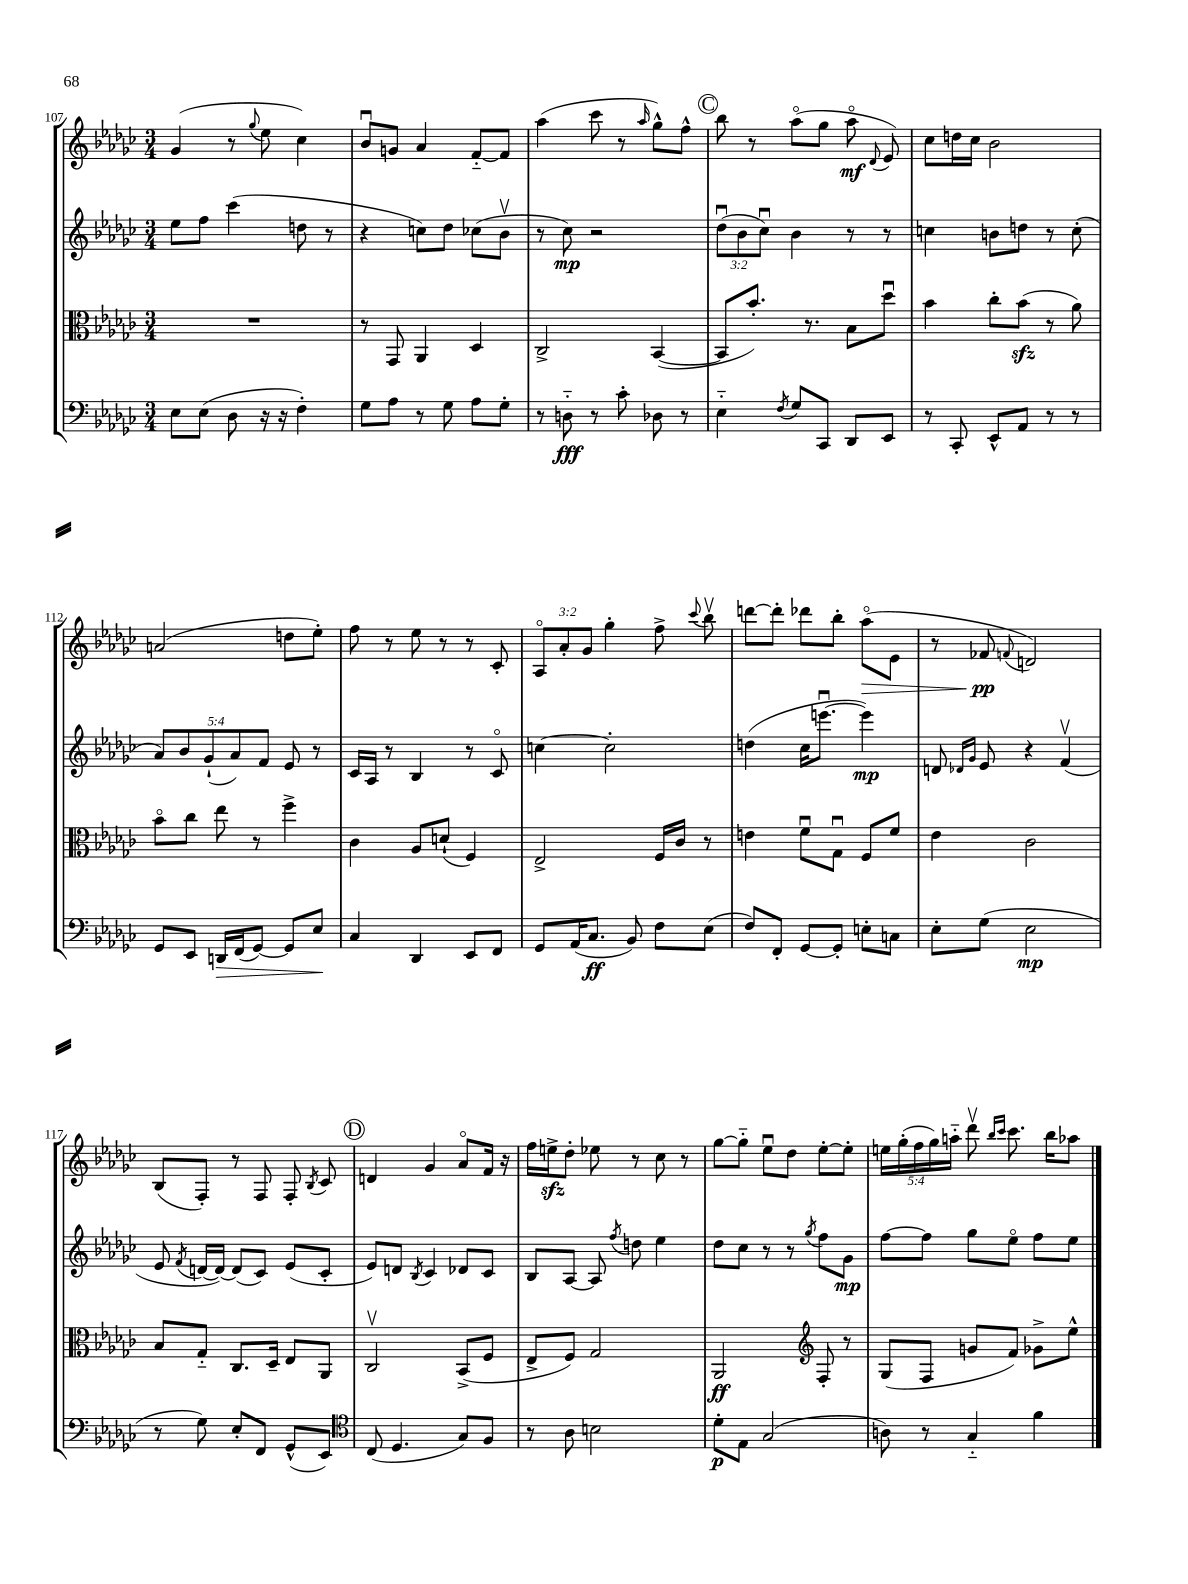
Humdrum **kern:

**kern	**dynam	**kern	**dynam	**kern	**dynam	**kern	**dynam
*part4	*part4	*part3	*part3	*part2	*part2	*part1	*part1
*staff4	*staff4	*staff3	*staff3	*staff2	*staff2	*staff1	*staff1
*clefF4	*	*clefC3	*	*clefG2	*	*clefG2	*
*k[b-e-a-d-g-c-]	*	*k[b-e-a-d-g-c-]	*	*k[b-e-a-d-g-c-]	*	*k[b-e-a-d-g-c-]	*
*M3/4	*	*M3/4	*	*M3/4	*	*M3/4	*
=107	=107	=107	=107	=107	=107	=107	=107
8E-\L	.	2.r	.	8ee-\L	.	(4g-/	.
(8E-\J	.	.	.	8ff\J	.	.	.
8D-\	.	.	.	(4ccc-\	.	8r	.
.	.	.	.	.	.	8qqgg-/	.
16r	.	.	.	.	.	8ee-\	.
16r	.	.	.	.	.	.	.
4F'\)	.	.	.	8ddn\	.	4cc-\)	.
.	.	.	.	8r	.	.	.
=108	=108	=108	=108	=108	=108	=108	=108
8G-\L	.	8r	.	4r	.	8b-u/L	.
8A-\J	.	8GG-/	.	.	.	8gn/J	.
8r	.	4AA-/	.	8ccn\L)	.	4a-/	.
8G-\	.	.	.	8dd-\J	.	.	.
8A-\L	.	4D-/	.	(8cc-X\L	.	[8f/L	.
8G-'\J	.	.	.	8b-v\J	.	8f/J]	.
=109	=109	=109	=109	=109	=109	=109	=109
8r	.	2C-^/	.	8r	.	(4aa-\	.
8Dn\	fff	.	.	8cc-\)	mp	.	.
8r	.	.	.	2r	.	8ccc-\	.
8c-'\	.	.	.	.	.	8r	.
.	.	.	.	.	.	16qqaa-/	.
8D-X\	.	([4BB-/	.	.	.	8gg-^^\L)	.
8r	.	.	.	.	.	8ff^^\J	.
!!LO:REH:place=s1:t=C
=110	=110	=110	=110	=110	=110	=110	=110
4E-\	.	8BB-/L]	.	(12dd-u\L	.	8bb-\	.
.	.	.	.	12b-\	.	.	.
.	.	8.b-'/J)	.	.	.	8r	.
.	.	.	.	12cc-u\J)	.	.	.
8qF/	.	.	.	.	.	.	.
8G-/L	.	.	.	4b-\	.	(8aa-\L	.
.	.	8.r	.	.	.	.	.
8CC-/J	.	.	.	.	.	8gg-\J	.
8DD-/L	.	8B-\L	.	8r	.	8aa-\	mf
.	.	.	.	.	.	8qqd-/	.
8EE-/J	.	8dd-u\J	.	8r	.	8e-/)	.
=111	=111	=111	=111	=111	=111	=111	=111
8r	.	4b-\	.	4ccn\	.	8cc-\L	.
8CC-'/	.	.	.	.	.	16ddn\L	.
.	.	.	.	.	.	16cc-\JJ	.
8EE-^^/L	.	8cc-'\L	.	8bn\L	.	2b-\	.
8AA-/J	.	(8b-zz\J	.	8ddn\J	.	.	.
8r	.	8r	.	8r	.	.	.
8r	.	8a-\)	.	(8cc'\	.	.	.
!!LO:LB:g=z
=112	=112	=112	=112	=112	=112	=112	=112
8GG-/L	.	8b-\L	.	10a-/L)	.	(2an/	.
.	.	.	.	10b-/	.	.	.
8EE-/J	.	8cc-\J	.	.	.	.	.
.	.	.	.	(10g-`/	.	.	.
!	!LO:HP:b	!	!	!	!	!	!
16DDn/LL	>	8ee-\	.	.	.	.	.
.	.	.	.	10a-/)	.	.	.
(16FF/J	.	.	.	.	.	.	.
[8GG-/J)	.	8r	.	.	.	.	.
.	.	.	.	10f/J	.	.	.
8GG-/L]	.	4ff^\	.	8e-/	.	8ddn\L	.
8E-/J	.	.	.	8r	.	8ee-'\J)	.
.	]	.	.	.	.	.	.
=113	=113	=113	=113	=113	=113	=113	=113
4C-/	.	4c-\	.	16c-/LL	.	8ff\	.
.	.	.	.	16A-/JJ	.	.	.
.	.	.	.	8r	.	8r	.
4DD-/	.	8A-/L	.	4B-/	.	8ee-\	.
.	.	(8dn`/J	.	.	.	8r	.
8EE-/L	.	4F/)	.	8r	.	8r	.
8FF/J	.	.	.	8c-/	.	8c-'/	.
=114	=114	=114	=114	=114	=114	=114	=114
8GG-/L	.	2E-^/	.	[4ccn\	.	12A-/L	.
.	.	.	.	.	.	12a-'/	.
(16AA-/K	.	.	.	.	.	.	.
.	.	.	.	.	.	12g-/J	.
8.C-/J	ff	.	.	.	.	.	.
.	.	.	.	2cc'\]	.	4gg-'\	.
8BB-/)	.	.	.	.	.	.	.
8F\L	.	16F/LL	.	.	.	8ff^\	.
.	.	16c-/JJ	.	.	.	.	.
.	.	.	.	.	.	8qqccc-/	.
(8E-\J	.	8r	.	.	.	8bb-v\	.
=115	=115	=115	=115	=115	=115	=115	=115
8F/L)	.	4en\	.	(4ddn\	.	[8dddn\L	.
8FF'/J	.	.	.	.	.	8ddd'\J]	.
[8GG-/L	.	8fu\L	.	16cc-\KL	.	8ddd-X\L	.
.	.	.	.	[8.eeenu\J	.	.	.
8GG-'/J]	.	8G-u\J	.	.	.	8bb-'\J	.
!	!	!	!	!	!	!	!LO:HP:b
8En'\L	.	8F/L	.	4eee\])	mp	(8aa-\L	>
8Cn\J	.	8f/J	.	.	.	8e-\J	.
=116	=116	=116	=116	=116	=116	=116	=116
8E-'\L	.	4e-\	.	8dn/	.	8r	.
.	.	.	.	16qqd-X/LL	.	.	.
.	.	.	.	16qqg-/JJ	.	.	.
(8G-\J	.	.	.	8e-/	.	8f-X/	pp
.	.	.	.	.	.	8qqfn/	.
2E-\	mp	2c-\	.	4r	.	2dn/)	]
.	.	.	.	(4fv/	.	.	.
!!LO:LB:g=z
=117	=117	=117	=117	=117	=117	=117	=117
8r	.	8B-/L	.	8e-/	.	(8B-/L	.
.	.	.	.	8qf/	.	.	.
8G-\)	.	8G-/J	.	[16dn/LL	.	8F'/J)	.
.	.	.	.	16d/JJ_)	.	.	.
8E-'/L	.	8.C-/L	.	(8d/L]	.	8r	.
8FF/J	.	.	.	8c-/J)	.	8F/	.
.	.	16D-~/Jk	.	.	.	.	.
(8GG-^^/L	.	8E-/L	.	(8e-/L	.	8F'/	.
.	.	.	.	.	.	8qB-/	.
8EE-/J)	.	8AA-/J	.	8c-'/J	.	8c-/	.
!!LO:REH:place=s1:t=D
=118	=118	=118	=118	=118	=118	=118	=118
*clefC4	*	*	*	*	*	*	*
(8C-/	.	2C-v/	.	8e-/L)	.	4dn/	.
4.D-/	.	.	.	8dn/J	.	.	.
.	.	.	.	8qB-/	.	.	.
.	.	.	.	4c-/	.	4g-/	.
8G-/L)	.	(8BB-^/L	.	8d-X/L	.	8a-/L	.
8F/J	.	8F/J	.	8c-/J	.	16f/Jk	.
.	.	.	.	.	.	16r	.
=119	=119	=119	=119	=119	=119	=119	=119
8r	.	8E-^/L	.	8B-/L	.	16ff\LL	.
.	.	.	.	.	.	16eenzz^\J	.
8A-\	.	8F/J)	.	[8A-/J	.	8dd-'\J	.
2Bn\	.	2G-/	.	8A-/]	.	8ee-X\	.
.	.	.	.	8qff/	.	.	.
.	.	.	.	8ddn\	.	8r	.
.	.	.	.	4ee-\	.	8cc-\	.
.	.	.	.	.	.	8r	.
=120	=120	=120	=120	=120	=120	=120	=120
8d-'\L	p	2AA-/	ff	8dd-\L	.	[8gg-\L	.
8E-\J	.	.	.	8cc-\J	.	8gg-\J]	.
(2G-/	.	.	.	8r	.	8ee-u\L	.
.	.	.	.	8r	.	8dd-\J	.
*	*	*clefG2	*	*	*	*	*
.	.	.	.	8qgg-/	.	.	.
.	.	8F'/	.	8ff\L	.	[8ee-'\L	.
.	.	8r	.	8g-\J	mp	8ee-'\J]	.
=121	=121	=121	=121	=121	=121	=121	=121
8An\)	.	(8G-/L	.	[8ff\L	.	20een\LL	.
.	.	.	.	.	.	(20gg-'\	.
.	.	.	.	.	.	20ff\	.
8r	.	8F/J	.	8ff\J]	.	.	.
.	.	.	.	.	.	20gg-\)	.
.	.	.	.	.	.	20aan\JJ	.
4G-/	.	8gn/L	.	8gg-\L	.	8ddd-v\	.
.	.	.	.	.	.	16qqbb-/LL	.
.	.	.	.	.	.	16qqccc-/JJ	.
.	.	8f/J)	.	8ee-\J	.	8.ccc-\	.
4f\	.	8g-X^\L	.	8ff\L	.	.	.
.	.	.	.	.	.	16bb-\KL	.
.	.	8ee-^^\J	.	8ee-\J	.	8aa-X\J	.
==	==	==	==	==	==	==	==
*-	*-	*-	*-	*-	*-	*-	*-
